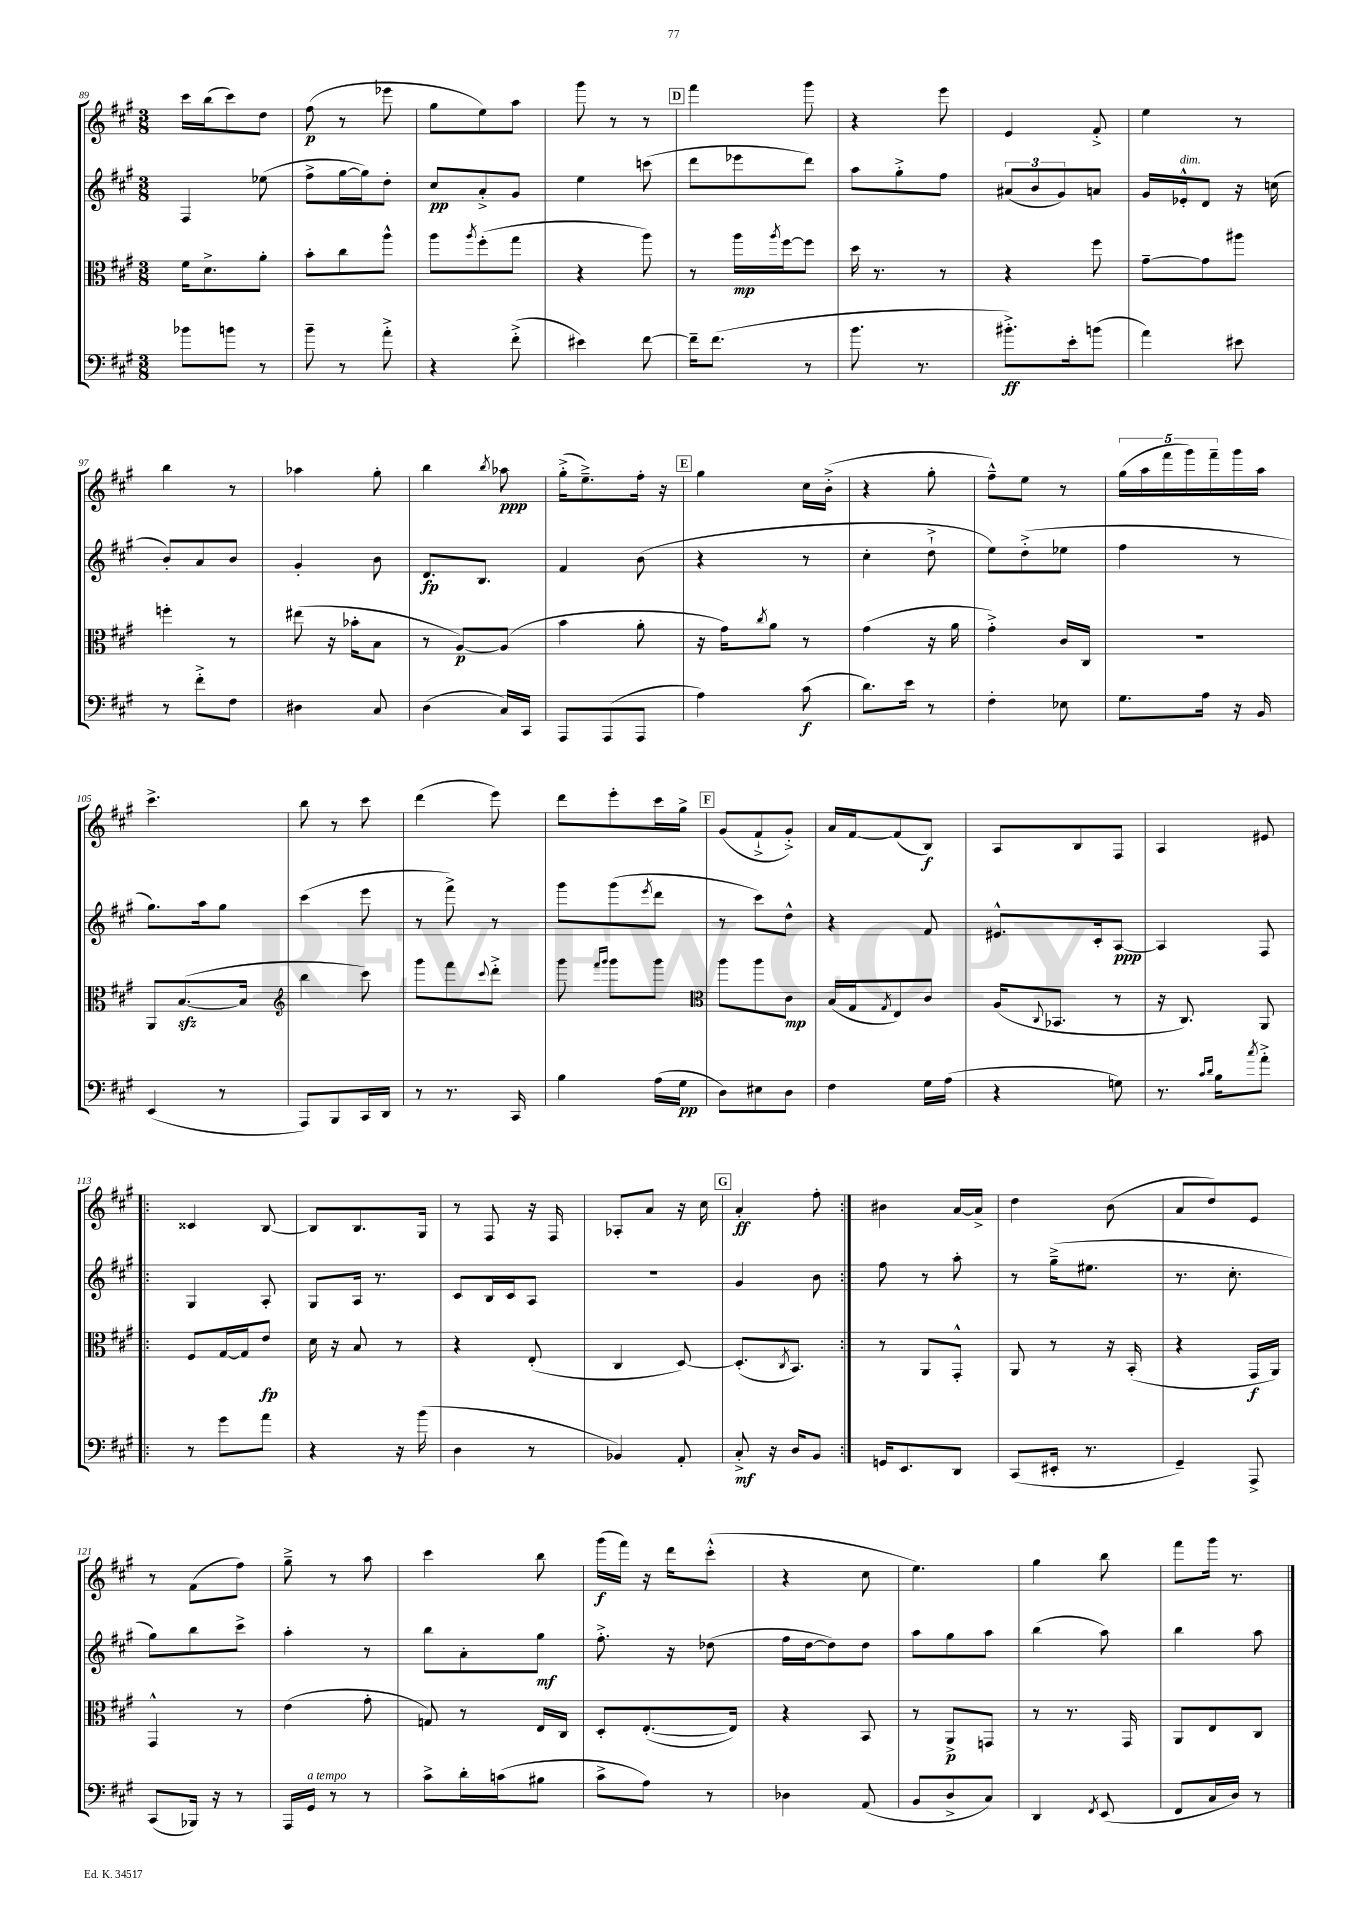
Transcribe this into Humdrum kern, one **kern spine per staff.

**kern	**kern	**kern	**kern
*staff4	*staff3	*staff2	*staff1
*clefF4	*clefC3	*clefG2	*clefG2
*k[f#c#g#]	*k[f#c#g#]	*k[f#c#g#]	*k[f#c#g#]
*M3/8	*M3/8	*M3/8	*M3/8
8b-	16f#	4F#	16ccc#
.	8.d^	.	(16bb
8b	.	.	8ccc#)
8r	8a'	(8ee-	8dd
=	=	=	=
8b~	8b'	8ff#^	(8ff#
8r	8cc#	[16gg#	8r
.	.	16gg#])	.
8a'^	8aa^^	8dd'	8eee-
=	=	=	=
4r	8aa	8cc#	8gg#
.	8qaa	.	.
.	(8ff#'	8a'^	8ee)
(8f#'^	8gg#	8g#	8aa
=	=	=	=
4e#)	4r	4ee	8ggg#
.	.	.	8r
[8f#	8aa)	(8ccc	8r
=	=	=	=
16f#~]	8r	8ddd	4fff#
(8.f#	.	.	.
.	16aa	8eee-	.
.	8qaa	.	.
.	[16ff#	.	.
8r	8ff#]	8ddd)	8ggg#
=	=	=	=
8.b	16dd	8aa	4r
.	8.r	.	.
.	.	8gg#'^	.
8.r	.	.	.
.	8r	8ff#	8eee
=	=	=	=
8.b#'^)	4r	(12a#	4e
.	.	12b	.
.	.	12g#)	.
16e'	.	.	.
(8b	8ff#	8a	8f#'^
=	=	=	=
4a)	[8g#~	16g#	4ee
.	.	16e-'^^	.
.	8g#]	8d	.
8e#	8aa#	16r	8r
.	.	(16cc	.
=	=	=	=
8r	4ff'	8b')	4bb
8f#'^	.	8a	.
8F#	8r	8b	8r
=	=	=	=
4D#	(8ee#	4g#'	4aa-
.	16r	.	.
.	16b-'	.	.
8C#	8B	8b	8gg#'
=	=	=	=
(4D	8r	8.d	4bb
.	[8A)	.	.
.	.	8.B	.
.	.	.	8qbb
16C#)	(8A]	.	8aa-
16CC#	.	.	.
=	=	=	=
8AAA	4b	4f#	(16gg#'^
.	.	.	8.ee~^)
(8AAA	.	.	.
8AAA	8a'	(8b	16ff#'
.	.	.	16r
=	=	=	=
4A)	16r	4r	4gg#
.	16g#)	.	.
.	8qcc#	.	.
.	8a	.	.
(8c#	8r	8r	16cc#
.	.	.	(16b'^
=	=	=	=
8.d)	(4g#	4cc#'	4r
16e	.	.	.
8r	16r	8dd`^	8gg#'
.	16a	.	.
=	=	=	=
4F#'	4g#'^)	8ee)	8ff#~^^)
.	.	(8dd'^	8ee
8E-	16c#	8ee-	8r
.	16C#	.	.
=	=	=	=
8.G#	4.r	4ff#	(20gg#
.	.	.	20aa
.	.	.	20fff#
.	.	.	20ggg#)
16A	.	.	.
.	.	.	20fff#~
16r	.	8r	16ggg#
16BB	.	.	16aa
=	=	=	=
(4EE	8AA	8.gg#)	4.ccc#^
.	([8.B	.	.
.	.	16aa	.
8r	.	8gg#	.
.	16B]	.	.
=	=	=	=
*	*clefG2	*	*
8AAA)	4bb	(4ccc#	8bb
8BBB	.	.	8r
16CC#	8ccc#)	8eee	8ccc#
16DD	.	.	.
=	=	=	=
8r	8ggg#	8r	(4ddd
8.r	8fff#	8fff#^)	.
.	8qqccc#	.	.
.	8ddd'^	8r	8eee)
16CC#	.	.	.
=	=	=	=
4B	8ggg#	8ggg#	8ddd
.	16qqfff#	.	.
.	16qqggg#	.	.
.	8ggg#	(8ggg#	8eee'
.	.	8qeee	.
(16A	8ggg#	8ddd	16ccc#
16G#	.	.	16gg#^
=	=	=	=
*	*clefC3	*	*
8D)	8aa	8r	(8g#
8E#	8aa	8ccc#)	8f#`^
8D	8c#	8dd^^	8g#'^)
=	=	=	=
4F#	(16B	4r	16a
.	16G#	.	[16f#
.	8qG#	.	.
.	8E)	.	(8f#]
16G#	8c#	8f#	8B)
(16A	.	.	.
=	=	=	=
4r	(16A	8.e#^^	8A
.	8qqC#	.	.
.	8.BB-	.	.
.	.	.	8B
.	.	16c#'	.
8G)	8r	[8A	8F#
=	=	=	=
8.r	16r	4A]	4A
.	8.C#)	.	.
16qqc#	.	.	.
16qqd	.	.	.
16B	.	.	.
8qcc#	.	.	.
8a'^	8AA	8F#	8e#
=!|:	=!|:	=!|:	=!|:
8r	8F#	4G#	4c##
8g#	[16G#	.	.
.	16G#]	.	.
8a	8e	8A'	[8B
=	=	=	=
4r	16d	8G#	8B]
.	16r	.	.
.	8B	16A	8.B
.	.	8.r	.
16r	8r	.	.
(16b	.	.	16G#
=	=	=	=
4D	4r	8c#	8r
.	.	16B	8F#
.	.	16c#	.
8r	(8E'	8A	16r
.	.	.	16F#
=	=	=	=
4BB-)	4C#	4.r	8A-'
.	.	.	8a
8AA'	[8D)	.	16r
.	.	.	16cc#
=	=	=	=
8C#'^	(8.D']	4g#	4a'
16r	.	.	.
.	8qC#	.	.
16D	8.BB)	.	.
8BB	.	8b	8ff#'
=:|!	=:|!	=:|!	=:|!
16GG	8r	8ff#	4b#
8.EE	.	.	.
.	8AA	8r	.
8DD	8GG#'^^	8aa'	[16a
.	.	.	16a^]
=	=	=	=
(8CC#	8AA	8r	4dd
16EE#'	8r	(16gg#~^	.
8.r	.	8.ee#	.
.	16r	.	(8b
.	(16BB'	.	.
=	=	=	=
4GG#~)	4r	8.r	8a
.	.	.	8dd)
.	.	8.cc#'	.
8AAA^	16GG#	.	8e
.	16AA)	.	.
=	=	=	=
(8CC#	4GG#^^	8gg#)	8r
16BBB-)	.	8bb	(8f#
16r	.	.	.
8r	8r	8ccc#^	8ff#)
=	=	=	=
16AAA	(4e	4aa'	8gg#~^
16GG#	.	.	.
8r	.	.	8r
8r	8g#'	8r	8aa
=	=	=	=
8c#^	8G)	8bb	4ccc#
16d'	8r	8a'	.
(16c	.	.	.
8B#	16E	8gg#	8bb
.	16C#	.	.
=	=	=	=
8c#^	8D'	8.ff#'^	(16ggg#
.	.	.	16fff#)
8A)	([8.E'	.	16r
.	.	16r	16ddd
8r	.	(8dd-	(8ccc#'^^
.	16E])	.	.
=	=	=	=
4D-	4r	16ff#	4r
.	.	[16dd	.
.	.	8dd])	.
(8AA	8BB	8dd	8cc#
=	=	=	=
8BB	8r	8aa	4.ee)
8D^	8AA^	8gg#	.
8C#)	8GG	8aa	.
=	=	=	=
4DD	8r	(4bb	4gg#
.	8.r	.	.
8qFF#	.	.	.
(8EE	.	8aa)	8bb
.	16GG#	.	.
=	=	=	=
8FF#	8AA	4bb	8fff#
16C#	8E	.	16ggg#
16D)	.	.	8.r
8r	8C#	8aa	.
==	==	==	==
*-	*-	*-	*-
